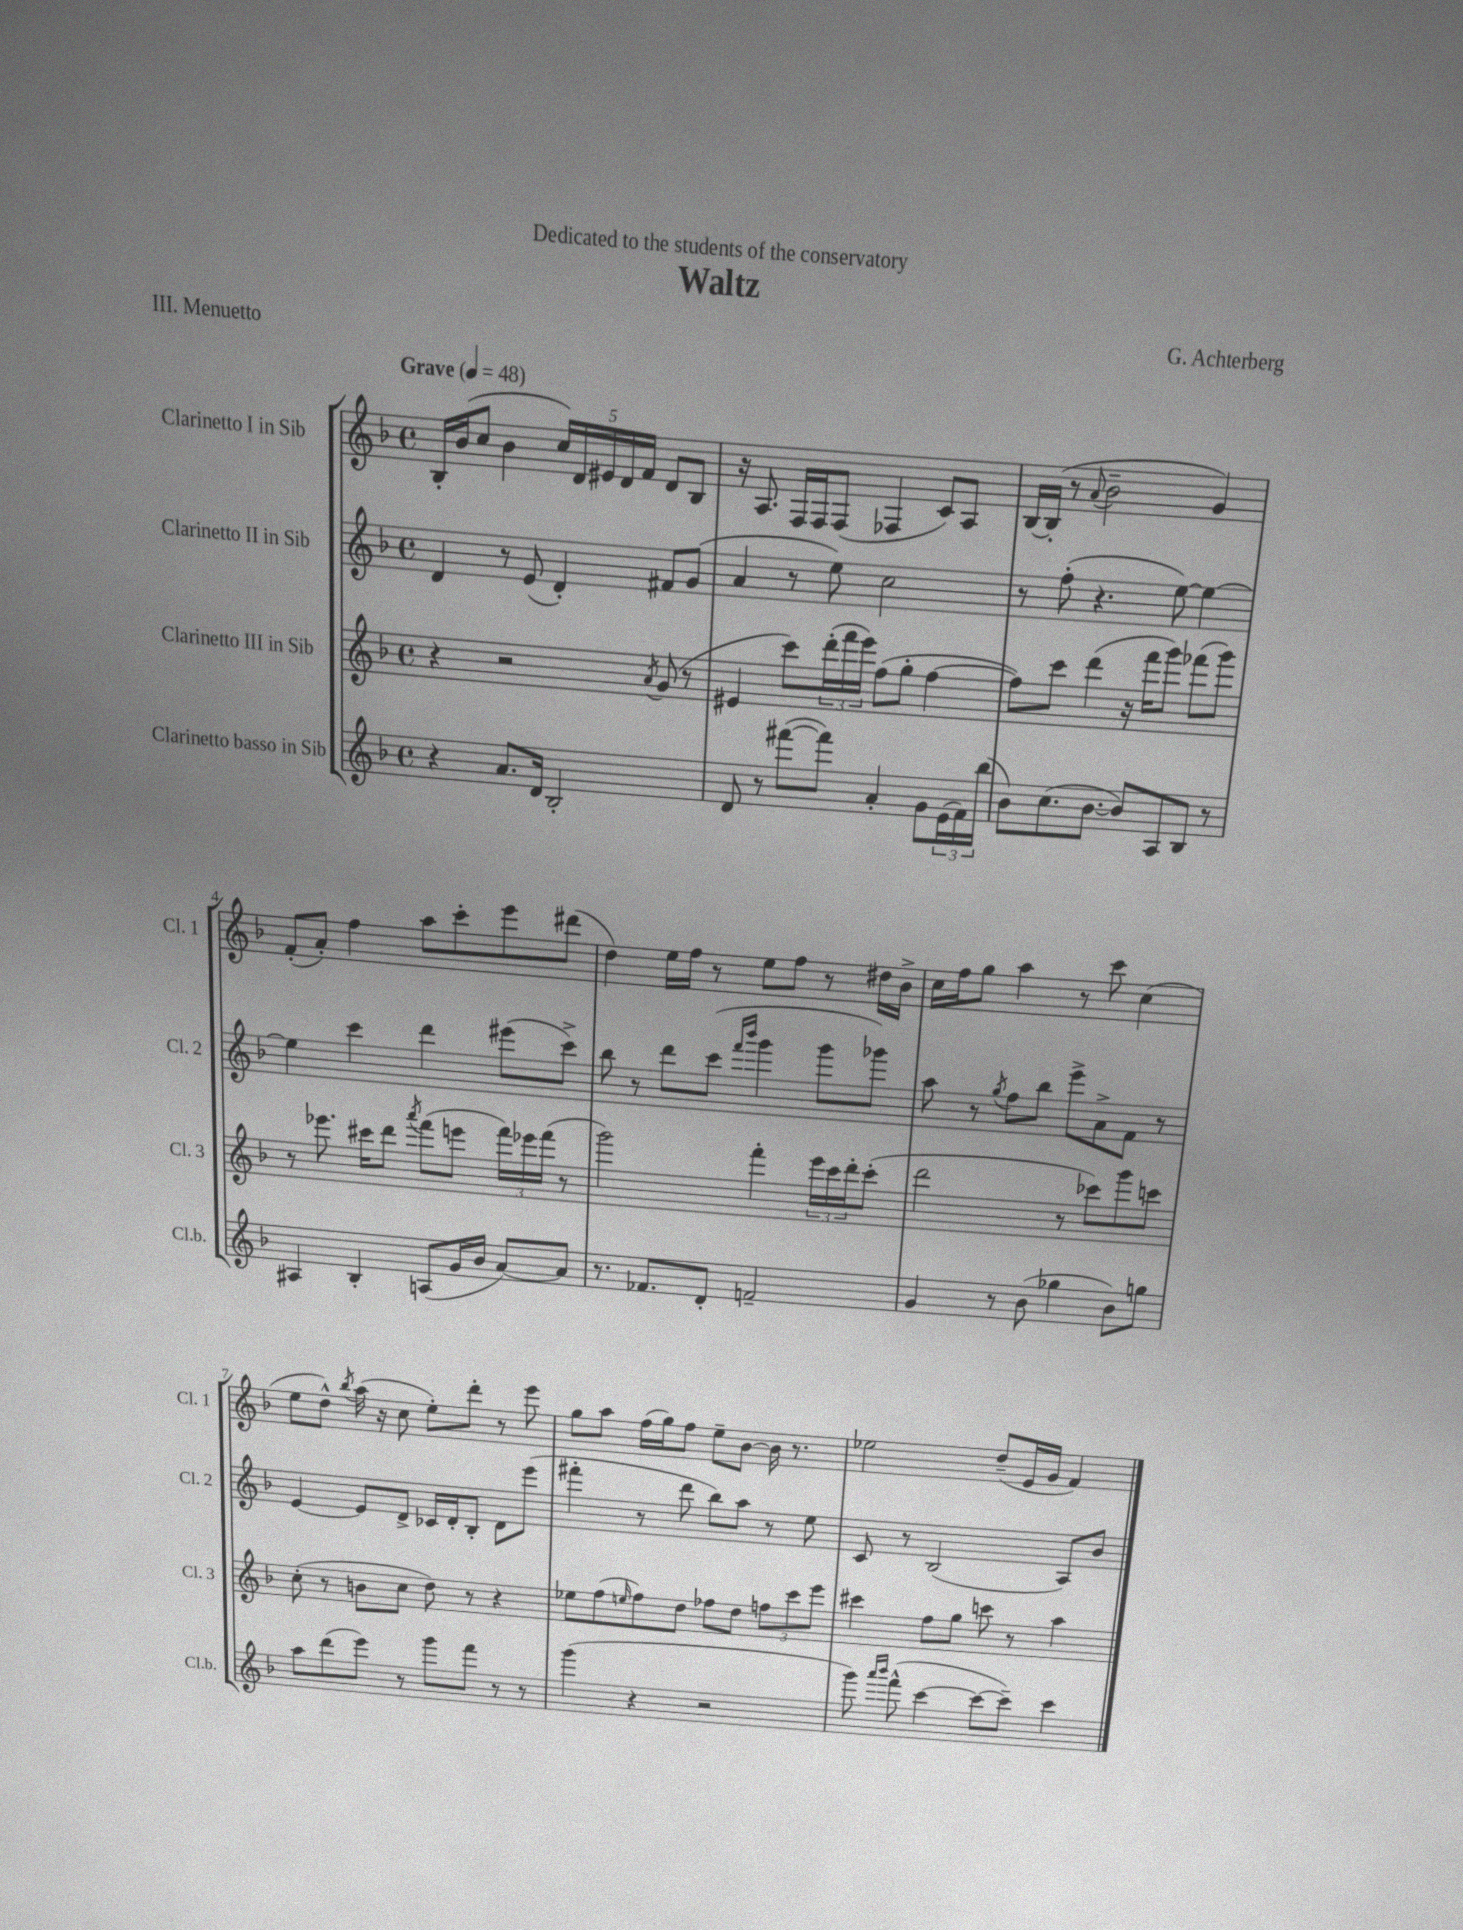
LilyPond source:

\header { title = "Waltz" composer = "G. Achterberg" dedication = "Dedicated to the students of the conservatory" piece = "III. Menuetto" }
<<
\new StaffGroup <<
\new Staff = "s0" \with { instrumentName = "Clarinetto I in Sib" shortInstrumentName = "Cl. 1" } {
    \clef treble \key f \major \defaultTimeSignature \time 4/4 \tempo "Grave" 4 = 48
    bes16-. bes'16( c''8 bes'4 \tuplet 5/4 { c''16) d'16 eis'16 d'16 f'16 } d'8 bes8 |
    r16 a8. f16 f16 f8( fes4 c'8) a8 |
    bes16~ bes16-.( r8 \appoggiatura { a'8 } bes'2-- g'4) |
    f'8-.( a'8-.) f''4 a''8 c'''8-. e'''8 dis'''8( |
    d''4) e''16 f''16 r8 e''8 f''8 r8 dis''16 bes'16-> |
    c''16 f''16 g''8 a''4 r8 c'''8 c''4( |
    e''8 d''8-^) \acciaccatura { bes''8 } a''16( r16 c''8 e''8-.) d'''8-. r8 e'''8 |
    g''8 a''8 f''16( g''16) f''8 e''8-- bes'8~ bes'16 r8. |
    ees''2 d''8--( e'16 g'16 f'4) \bar "|." |
}
\new Staff = "s1" \with { instrumentName = "Clarinetto II in Sib" shortInstrumentName = "Cl. 2" } {
    \clef treble \key f \major \defaultTimeSignature \time 4/4
    d'4 r8 e'8( d'4-.) fis'8 g'8( |
    a'4 r8 e''8) c''2 |
    r8 f''8-.( r4. e''8~) e''4~ |
    e''4 c'''4 d'''4 eis'''8( c'''8->) |
    bes''8 r8 d'''8 c'''8( \grace { f'''16 bes'''16 } g'''4 g'''8 ges'''8) |
    a''8 r8 \acciaccatura { g''8 } f''8 bes''8 e'''8-> a'8-> f'8 r8 |
    e'4~ e'8 d'8-> ces'16 d'16-. bes8-. d'8 e'''8( |
    fis'''4-. r8 d'''8 bes''8) a''8 r8 e''8 |
    c'8 r8 bes2( a8) bes'8 \bar "|." |
}
\new Staff = "s2" \with { instrumentName = "Clarinetto III in Sib" shortInstrumentName = "Cl. 3" } {
    \clef treble \key f \major \defaultTimeSignature \time 4/4
    r4 r2 \acciaccatura { a'8 } g'8( r8 |
    eis'4 c'''8) \tuplet 3/2 { d'''16-.( f'''16 e'''16) } f''8( g''8-. f''4~ |
    f''8) c'''8 d'''4( r16 f'''16 g'''8) fes'''8( g'''8) |
    r8 ees'''8. cis'''16 d'''8 \acciaccatura { a'''8 } f'''8( e'''8 \tuplet 3/2 { f'''16) ees'''16 f'''16( } r8 |
    g'''2) f'''4-. \tuplet 3/2 { e'''16 c'''16 d'''16-. } c'''8-.( |
    d'''2 r8 ces'''8) g'''8 c'''8 |
    c''8-.( r8 b'8 c''8 d''8) r8 r4 |
    ees''8 f''8( \grace { e''16 } f''8) d''8 fes''8 d''8 \tuplet 3/2 { f''8 c'''8 e'''8 } |
    cis'''4 f''8 g''8 c'''8 r8 a''4 \bar "|." |
}
\new Staff = "s3" \with { instrumentName = "Clarinetto basso in Sib" shortInstrumentName = "Cl.b." } {
    \clef treble \key f \major \defaultTimeSignature \time 4/4
    r4 a'8. d'16 bes2-. |
    d'8 r8 fis'''8~( fis'''8) a'4-. g'8 \tuplet 3/2 { e'16( f'16) bes''16( } |
    bes'8) c''8.( bes'8.~ bes'8) a8 bes8 r8 |
    ais4 bes4-. a8( g'16 bes'16 a'8~) a'8 |
    r8. fes'8. d'8-. f'2-- |
    g'4 r8 bes'8( ges''4 bes'8) g''8 |
    a''8 d'''8( e'''8) r8 g'''8 f'''8 r8 r8 |
    g'''4( r4 r2 |
    g'''8) \grace { a'''16 bes'''16 } f'''8-^( c'''4~ c'''8~ c'''8--) c'''4 \bar "|." |
}
>>
>>
